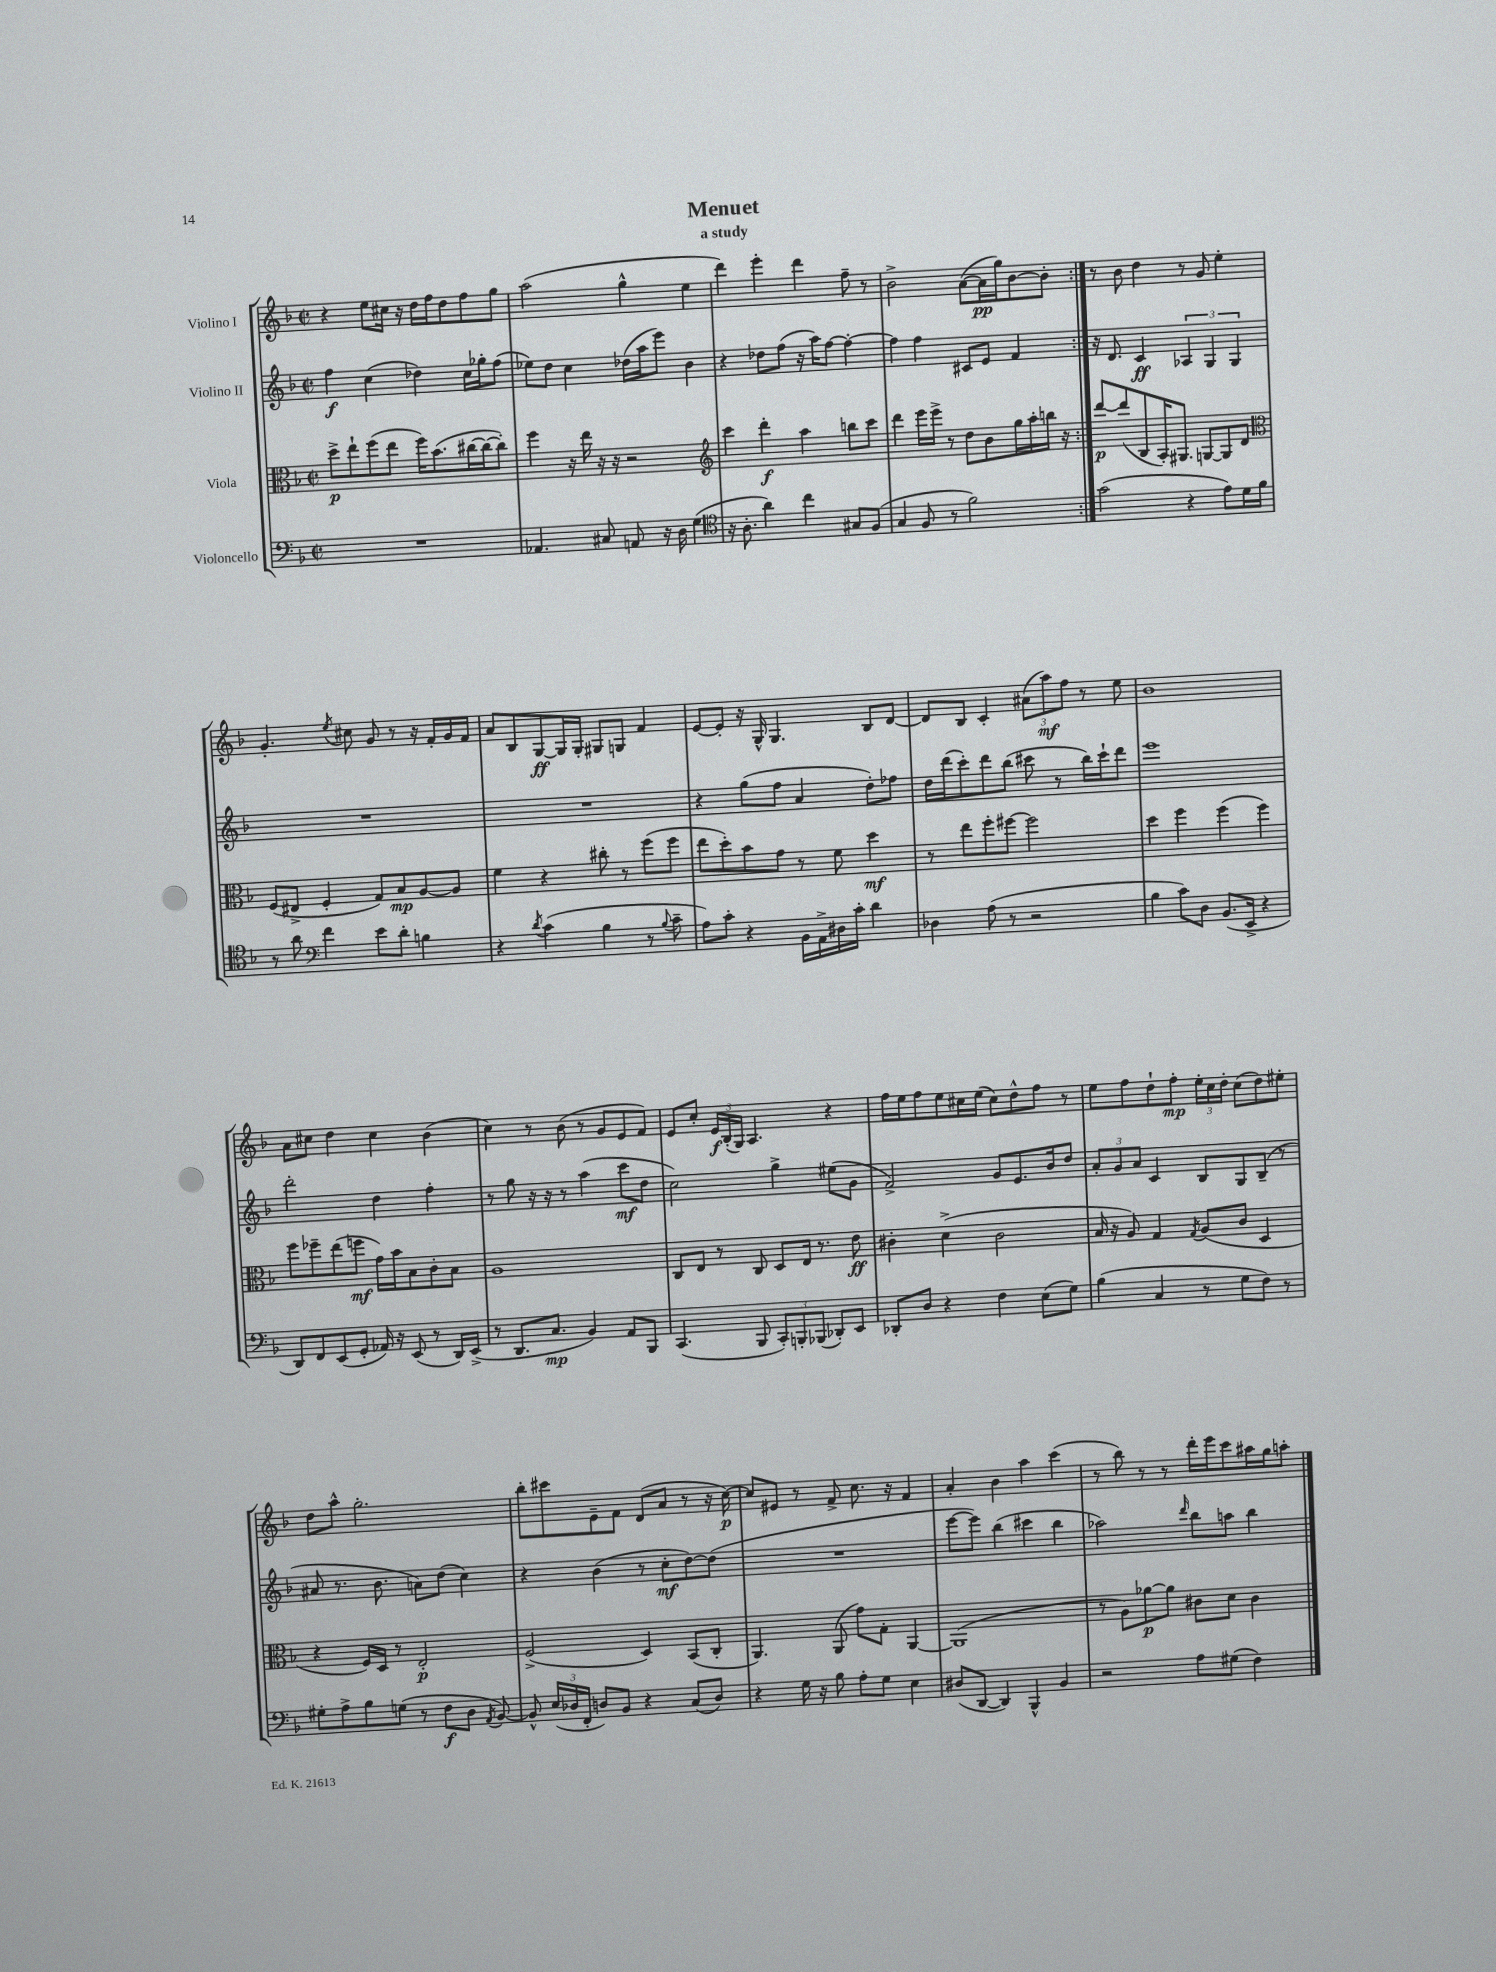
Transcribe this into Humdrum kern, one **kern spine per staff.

**kern	**kern	**kern	**kern
*staff4	*staff3	*staff2	*staff1
*clefF4	*clefC3	*clefG2	*clefG2
*k[b-]	*k[b-]	*k[b-]	*k[b-]
*M2/2	*M2/2	*M2/2	*M2/2
*met(c|)	*met(c|)	*met(c|)	*met(c|)
1r	8dd^	4ff	4r
.	8ee`	.	.
.	(8ff	(4cc	8ee
.	8ee	.	16cc#
.	.	.	16r
.	16ff)	4dd-)	16dd
.	(8.b-	.	16ff
.	.	.	8dd
.	[16cc#	16cc	8ff
.	16cc#_	16gg-'	.
.	8cc#'])	(8ff	8gg
=	=	=	=
4.AA-	4ff	8ee-)	(2aa
.	.	8dd	.
.	16r	4cc	.
.	16ee	.	.
8C#	16r	.	.
.	16r	.	.
8AA	2r	(16dd-	4gg^^
.	.	16aa	.
16r	.	8eee)	.
16D	.	.	.
(4G	.	4b-	4ee
=	=	=	=
*clefC4	*clefG2	*	*
16r	4ccc	4r	4ddd)
8.A'	.	.	.
4a)	4ddd'	8dd-	4eee'
.	.	(8ff	.
4cc	4aa	16r	4ddd
.	.	16aa)	.
.	.	[8ff	.
8G#	8bb	4ff'_	8ff~
(8F	8ccc	.	8r
=	=	=	=
4G	4ddd	4ff]	2b-^
8F	16eee	4ff	.
.	16eee^	.	.
8r	8r	.	.
2f)	8dd	8c#	([8a
.	8b-	8e	16a]
.	.	.	16gg)
.	16gg	4f	[8b-
.	16aa'	.	.
.	16bb	.	8b-']
.	16r	.	.
=:|!	=:|!	=:|!	=:|!
(2g	[8ddd	16r	8r
.	.	8.d	.
.	(8ddd]	.	8b-
.	8B-	4c	4dd
.	16A')	.	.
.	8.G#	.	.
4r	.	6A-	8r
.	[8G	.	8g
.	.	6G	.
8e)	8G]	.	4ee'
.	.	6G	.
16d	8d	.	.
16f	.	.	.
=	=	=	=
*	*clefC3	*	*
8r	(8F	1r	4.g'
8a	8E#^	.	.
*clefF4	*	*	*
4f	4F'	.	.
.	.	.	8qee
.	.	.	8cc#
8e	8G)	.	8g
8d'	8B-	.	8r
4B	[8A	.	16r
.	.	.	16f'
.	8A]	.	16g
.	.	.	16f
=	=	=	=
4r	4f	1r	8a
.	.	.	8B-
8qd	.	.	.
(4c	4r	.	[8G
.	.	.	16G]
.	.	.	16G'
4B-	8cc#'	.	8G#
.	8r	.	8G
8r	(8ff	.	4f
8qqB-	.	.	.
8c~	8ff	.	.
=	=	=	=
8A)	8ee	4r	[8e
8c'	8dd')	.	8e']
4r	8b-	(8gg	16r
.	.	.	16G^^
.	8g	8ff	4.G
16BB-	8r	4a	.
16AA^	.	.	.
16D#	8f	.	.
16c'	.	.	.
4d	4dd	8dd')	8B-
.	.	8ff-	[8d
=	=	=	=
4D-	8r	16dd	8d]
.	.	(16ddd	.
.	8ee	8ccc')	8B-
(8A	8ff'	8ddd	4c'
8r	[8ff#	(8bb-	.
2r	2ff#]	8ccc#	(12a#
.	.	.	12aa)
.	.	8r	.
.	.	.	12ff
.	.	16bb-)	8r
.	.	16ccc#`	.
.	.	8ddd	8ee
=	=	=	=
4B-	4dd	1eee	1b-
8c)	4ff	.	.
8D	.	.	.
(8.BB-	(4ff	.	.
16EE^	.	.	.
4r	4ff)	.	.
=	=	=	=
8DD)	8ff	2ddd'	8a
8FF	8ff-~	.	8cc#
(8EE	(8ee	.	4dd
8GG'	8ff	.	.
16AA-)	16g)	4dd	4cc#
16r	16b-	.	.
(8EE	8B-	.	.
8r	8c'	4ff'	(4b-
16DD)	8B-	.	.
(16EE^	.	.	.
=	=	=	=
8r	1A	8r	4cc)
8.DD	.	8gg	.
.	.	16r	8r
8.C	.	16r	.
.	.	8r	(8b-
4BB-)	.	(4aa	8r
.	.	.	8g
8AA	.	8ccc	8e
8BBB-	.	8dd	8f)
=	=	=	=
(4.CC	8C	2cc)	8e
.	8E	.	8cc'
.	8r	.	24e
.	.	.	(24B-'
.	.	.	24G)
8BBB-	8C	.	4.A
12CC')	8D	4gg^	.
12BBB'	.	.	.
.	16E	.	.
(12BBB-	.	.	.
.	8.r	.	.
8DD-')	.	(8ee#	4r
8EE	8e	8g	.
=	=	=	=
8DD-'	4c#'	2f^)	16ff
.	.	.	16ee
8D	.	.	8ff
4r	(4d^	.	8ee
.	.	.	16cc#
.	.	.	(16ee
4F	2c#	8g	8cc#)
.	.	8.e	8dd^^
(8E	.	.	8ff
.	.	16b-	.
8G)	.	8dd	8r
=	=	=	=
(4B-	16B-	12a'	8ee
.	16r	.	.
.	.	12g	.
.	8A)	.	8ff
.	.	12a	.
4C	4G	4c	8dd`
.	.	.	8ff'
.	8qG	.	.
8r	(8A	8B-	24ee'
.	.	.	24cc
.	.	.	24dd'
8G	8c	8G	(8cc
8F)	4D	(8B-~	8dd)
8r	.	8r	8ee#'
=	=	=	=
8G#'	4r	8a#	8dd
8A^	.	8.r	8aa^^
8B-	16F)	.	2.gg'
.	16D	8.b-	.
(8G	8r	.	.
8r	2E'	8a)	.
8F	.	(8dd	.
8D	.	4cc)	.
8qAA	.	.	.
[8BB-)	.	.	.
=	=	=	=
8BB-^^]	(2F^	4r	8bb-'
(24E	.	.	8ccc#
24D-	.	.	.
24FF'	.	.	.
8D)	.	(4b-	8e~
8BB-	.	.	8f
4r	4D)	8r	(8d
.	.	8cc'	8a
(8C	(8BB-	[8dd)	8r
8D)	8C'	(8dd]	16r
.	.	.	[16cc)
=	=	=	=
4r	4.AA)	1r	8cc]
.	.	.	8e#
16G	.	.	8r
16r	.	.	.
8B-	(8AA	.	8f^
8A'	8g)	.	8.cc
8G	8G'	.	.
.	.	.	16r
4E	[4AA	.	4f
=	=	=	=
(8D#	(1AA]	[8eee	4a'
[8DD	.	8eee])	.
4DD])	.	(4bb-	4b-
4BBB-^^	.	4ccc#	4aa
4BB-	.	4bb-	(4ccc
=	=	=	=
2r	8r	2aa-)	8r
.	8A)	.	8bb-)
.	[8a-	.	8r
.	8a-]	.	8r
.	.	16qqddd	.
8A	8c#	8bb-	16ddd'
.	.	.	16eee
(8G#	8d	8aa	8ccc
4F)	4c#	4bb-	16aa#
.	.	.	16gg
.	.	.	8aa'
==	==	==	==
*-	*-	*-	*-
